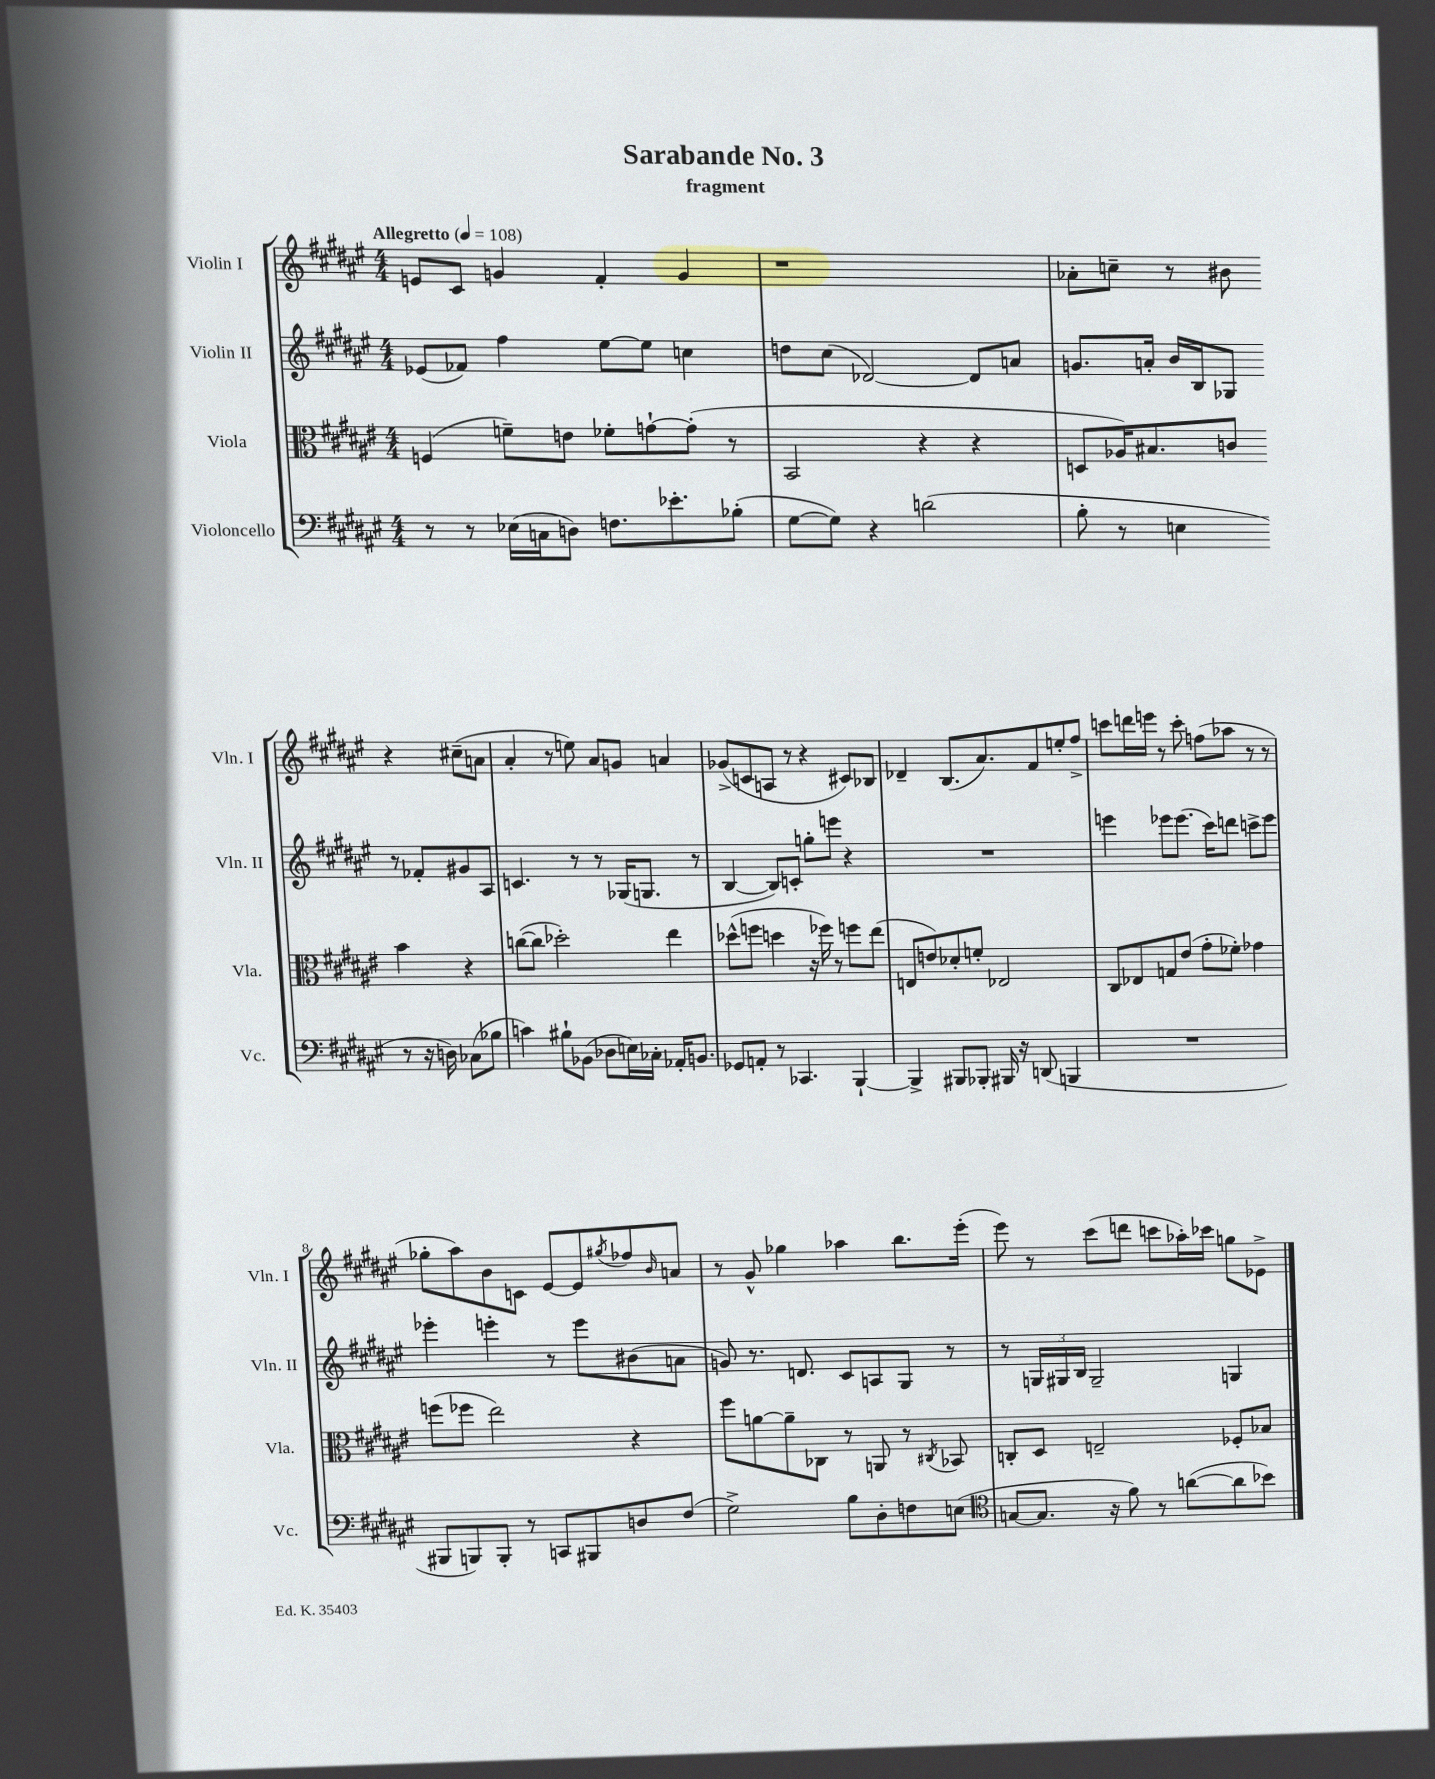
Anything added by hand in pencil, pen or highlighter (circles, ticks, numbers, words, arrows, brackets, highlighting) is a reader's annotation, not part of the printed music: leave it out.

**kern	**kern	**kern	**kern
*part4	*part3	*part2	*part1
*staff4	*staff3	*staff2	*staff1
*I"Violoncello	*I"Viola	*I"Violin II	*I"Violin I
*I'Vc.	*I'Vla.	*I'Vln. II	*I'Vln. I
*clefF4	*clefC3	*clefG2	*clefG2
*k[f#c#g#d#a#e#]	*k[f#c#g#d#a#e#]	*k[f#c#g#d#a#e#]	*k[f#c#g#d#a#e#]
*M4/4	*M4/4	*M4/4	*M4/4
*MM108	*MM108	*MM108	*MM108
=1	=1	=1	=1
!	!	!	!LO:TX:a:B:t=Allegretto
8r	(4Fn/	(8e-X/L	8en/L
8r	.	8f-X/J)	8c#/J
(16E-X\LL	8fn~\L)	4ff#\	4gn/
16Cn\J	.	.	.
8Dn\J)	8en\J	.	.
8.Fn\L	8f-X'\L	[8ee#\L	4f#'/
.	[8gn`\	8ee#\J]	.
8.e-X'\	.	.	.
.	(8g'\J]	4ccn\	4g/
(8B-X'\J	8r	.	.
=2	=2	=2	=2
[8G#\L	2BB/	8ddn\L	1r
8G#\J])	.	(8cc#\J	.
4r	.	[2d-X/)	.
(2dn\	4r	.	.
.	4r	8d-/L]	.
.	.	8an/J	.
=3	=3	=3	=3
8B'\	8Dn/L	8.gn/L	8a-X'\L
8r	16A-X/K)	.	8ccn~\J
.	8.B#X/	16an'/Jk	.
4En\	.	16b/LL	8r
.	.	16B/J	.
.	8cn/J	8G-X/J	8b#X\
8r	4b\	8r	4r
16r	.	8f-X'/L	.
16Dn\)	.	.	.
(8C-X\L	4r	8g#X/	(8cc#X~\L
8B-X\J	.	8A#/J	8an\J
!!LO:LB:g=z
=4	=4	=4	=4
4cn\)	([8ccn\L	4.cn/	4a#'/
.	8cc\J]	.	.
8B#X`\L	2dd-X'\)	.	8r
(8BB-X\J	.	8r	8een\)
8D-X\L	.	8r	8a#/L
16En\L)	.	(16G-X/KL	8gn/J
16C-X'\JJ	.	8.Gn/J	.
16AA-X'/KL	4ee#\	.	4an/
8.BBn/J	.	.	.
.	.	8r	.
=5	=5	=5	=5
8GG-X/L	(8dd-X^^\L	[4B/	(8g-X^/L
8AAn'/J	8ffn\J	.	8cn/
8r	4ddn\	8B/L])	8An/J
4.CC-X/	.	8cn'/J	8r
.	16r	8ggn'\L	4r
.	16ff-X\)	.	.
.	8r	8eeen\J	.
[4BBB`/	8ffn\L	4r	8c#X/L)
.	(8ee#\J	.	8B-X/J
=6	=6	=6	=6
4BBB^/]	8En/L	1r	4d-X~/
.	8en/)	.	.
8BBB#X/L	8d-X'/	.	(8.B/L
8BBB-X'/J	8fn'/J	.	.
.	.	.	8.a#/)
16BBB#X/	2E-X/	.	.
16r	.	.	.
(8DDn/	.	.	8f#/
4BBBn/	.	.	8een'/
.	.	.	8ff#^/J
=7	=7	=7	=7
1r	8C#/L	4eeen\	8cccn\L
.	8E-X/	.	16dddn\L
.	.	.	16eeen\JJ
.	8Gn/	8eee-X\L	8r
.	(8e#/J	(8.eee-\J	8ccc'\
.	8g#'\L	.	(8ffn\L
.	.	16ccc#\KL)	.
.	8f-X'\J)	8dddn\J	8aa-X\J
.	4g-X\	8cccn^\L	8r
.	.	8eee-\J	8r
!!LO:LB:g=z
=8	=8	=8	=8
8BBB#X/L	(8ffn\L	4eee-X'\	8gg-X'\L
8BBBn/)	8ff-X\J	.	8aa#\)
8BBB'/J	2ee#\)	4eeen'\	8b\
8r	.	.	8cn\J
8CCn/L	.	8r	[8e#/L
8BBB#X/	.	8eee\L	8e#/]
.	.	.	8qgg#X/
8Dn/	4r	(8b#X\	8ff-X/
.	.	.	16qqb/
(8F#/J	.	8an\J	8an/J
=9	=9	=9	=9
2G#^\)	8ff#\L	8gn/)	8r
.	[8an\	8.r	8g#^^/
.	8a~\]	.	4gg-X\
.	.	8.dn/	.
.	8C-X\J	.	.
8B\L	8r	8c#/L	4aa-X\
8D#'\	8AAn/	8An/	.
8Fn\	8r	8G#/J	8.bb\L
.	8qC#X/	.	.
(8En\J	8BB-X/	8r	.
.	.	.	(16eee#'\Jk
=10	=10	=10	=10
*clefC4	*	*	*
[8Gn/L	8Cn'/L	8r	8eee#\)
8.G/J]	8D#/J	24Gn/LL	8r
.	.	24G#X/	.
.	.	24B/JJ	.
.	2En~/	2G#~/	(8ccc#\L
16r	.	.	.
8f#\)	.	.	8dddn\J
8r	.	.	8cccn\L
([8an\L	.	.	16aa-X'\L)
.	.	.	16ccc-X\JJ
8a\]	8F-X'/L	4Gn/	8ggn\L
8b-X\J)	8B-X/J	.	8e-X^\J
==	==	==	==
*-	*-	*-	*-
